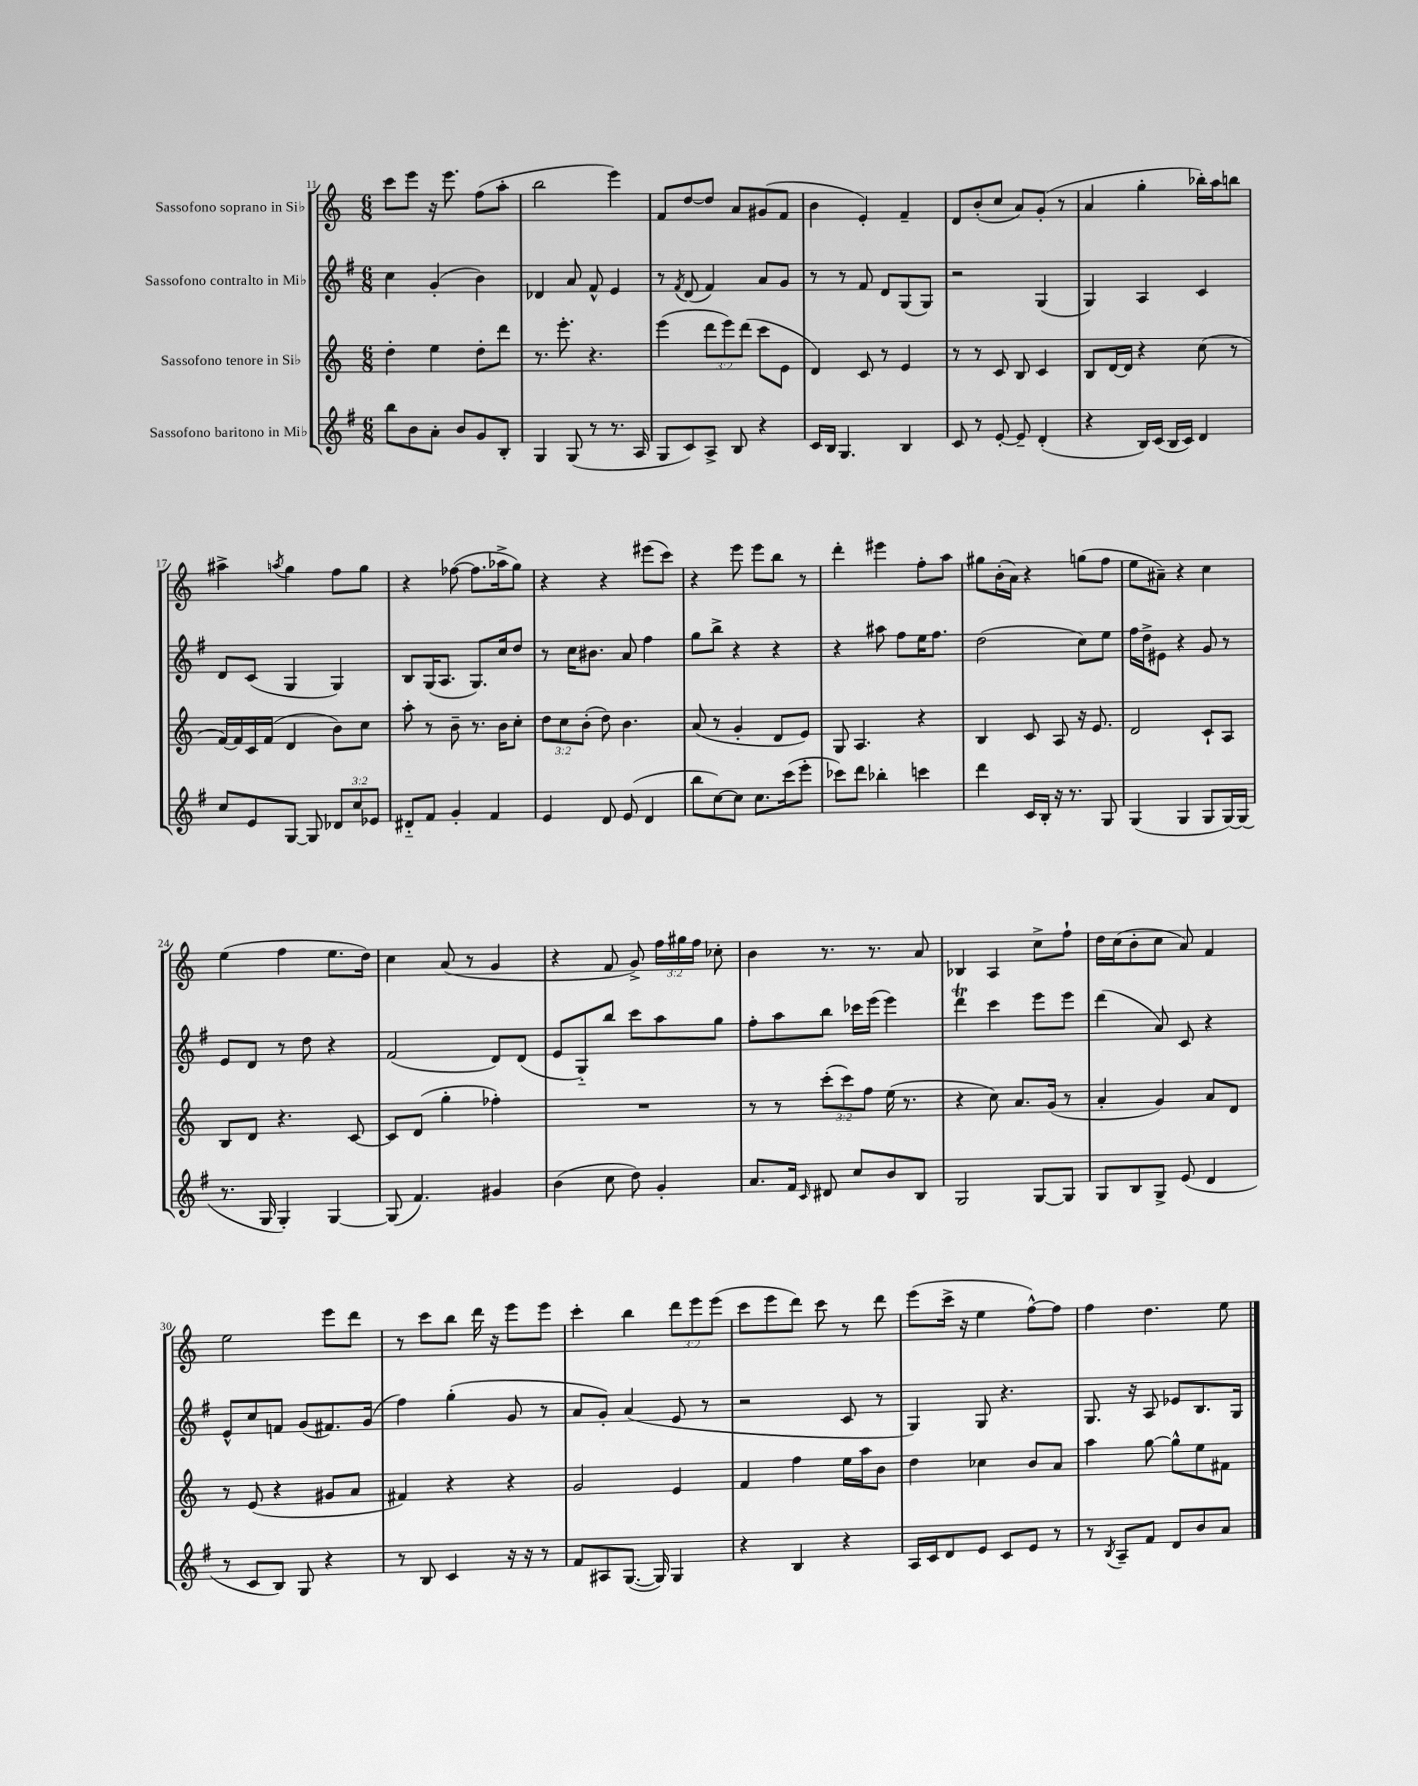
<<
\new StaffGroup <<
\new Staff = "s0" \with { instrumentName = "Sassofono soprano in Sib" } {
    \clef treble \key c \major \numericTimeSignature \time 6/8 \override Staff.TupletNumber.text = #tuplet-number::calc-fraction-text
    \autoBeamOff c'''8[ e'''8] r16 e'''8. f''8[( a''8]-. |
    b''2 e'''4) |
    f'8[ d''8~ d''8] a'8[ gis'8( f'8] |
    b'4 e'4-.) f'4-- |
    d'8[ b'8-.( c''8] a'8[) g'8]-.( r8 |
    a'4 g''4-. bes''16[-.) a''16 b''8] |
    ais''4-> \acciaccatura { a''8 } g''4 f''8[ g''8] |
    r4 fes''8~( fes''8.[ aes''16-> g''8]) |
    r4 r4 eis'''8[( c'''8]) |
    r4 e'''8 e'''8[ b''8] r8 |
    d'''4-. eis'''4 f''8[-. a''8] |
    gis''8[ b'16-.( a'16]) r4 g''8[( f''8] |
    e''8[ ais'8]--) r4 c''4 |
    e''4( f''4 e''8.[ d''16]) |
    c''4 a'8( r8 g'4 |
    r4 f'8 g'8->) \tuplet 3/2 { f''16[ gis''16 f''16] } ces''8-. |
    b'4 r8. r8. a'8 |
    bes4 a4 c''8[-> f''8]-! |
    d''16[ c''16( b'8-. c''8] a'8) f'4 |
    e''2 e'''8[ d'''8] |
    r8 c'''8[ b''8] d'''16 r16 e'''8[ e'''8] |
    c'''4-. b''4 \tuplet 3/2 { d'''8[ e'''8 e'''8]( } |
    c'''8[ e'''8 d'''8]) c'''8 r8 d'''8 |
    e'''8[( c'''16]-> r16 e''4 f''8[~-^) f''8] |
    f''4 d''4. e''8 \bar "|." |
}
\new Staff = "s1" \with { instrumentName = "Sassofono contralto in Mib" } {
    \clef treble \key g \major \numericTimeSignature \time 6/8
    \autoBeamOff c''4 g'4-.( b'4) |
    des'4 a'8 fis'8-^ e'4 |
    r8 \acciaccatura { fis'8 } d'8( fis'4) a'8[ g'8] |
    r8 r8 fis'8 d'8[ g8( g8]) |
    r2 g4( |
    g4) a4 c'4 |
    d'8[ c'8]( g4 g4) |
    b8[ g16( a8.] g8.[) c''16 d''8] |
    r8 c''16[ bis'8.] a'8 fis''4 |
    g''8[ b''8]-> r4 r4 |
    r4 ais''8 fis''8[ e''16 fis''8.] |
    d''2( c''8[) e''8] |
    fis''16[ d''16-> eis'8] r4 g'8 r8 |
    e'8[ d'8] r8 d''8 r4 |
    fis'2( d'8[) d'8]( |
    e'8[ g8-_) b''8] c'''8[ a''8 g''8] |
    fis''8[-. a''8 b''8] ces'''16[ e'''16]( e'''4) |
    d'''4\trill c'''4 e'''8[ e'''8] |
    d'''4( a'8) c'8 r4 |
    e'8[-^ c''8 f'8] g'8[( fis'8.) g'16]( |
    fis''4) g''4-.( g'8 r8 |
    a'8[ g'8]-.) a'4( e'8 r8 |
    r2 c'8 r8 |
    g4) g8 r4. |
    g8. r16 a8 ees'8[ b8. g16] \bar "|." |
}
\new Staff = "s2" \with { instrumentName = "Sassofono tenore in Sib" } {
    \clef treble \key c \major \numericTimeSignature \time 6/8 \override Staff.TupletNumber.text = #tuplet-number::calc-fraction-text
    \autoBeamOff d''4-. e''4 d''8[-. d'''8] |
    r8. e'''8.-. r4. |
    e'''4( \tuplet 3/2 { d'''8[ e'''8) d'''8]( } c'''8[ e'8] |
    d'4) c'8 r8 e'4 |
    r8 r8 c'8 b8 c'4 |
    b8[ d'16~ d'16] r4 c''8( r8 |
    f'16[~) f'16 c'16 f'16]( d'4 b'8[) c''8] |
    a''8-. r8 b'8-- r8. b'16[ c''8]-. |
    \tuplet 3/2 { d''8[ c''8 b'8]-.( } d''8) b'4. |
    a'8( r8 g'4-. d'8[ e'8]) |
    g8 a4. r4 |
    b4 c'8 a8 r16 e'8. |
    d'2 c'8[-! a8] |
    b8[ d'8] r4. c'8~ |
    c'8[ d'8]( g''4-. fes''4-.) |
    R2. |
    r8 r8 \tuplet 3/2 { c'''8[-.( c'''8) f''8] } e''16( r8. |
    r4 c''8) a'8.[ g'16]( r8 |
    a'4-. g'4) a'8[ d'8] |
    r8 e'8( r4 gis'8[ a'8] |
    fis'4) r4 r4 |
    g'2 e'4 |
    f'4 f''4 e''16[ a''16 b'8] |
    d''4 ces''4 b'8[ a'8] |
    a''4 g''8~ g''8[-^ e''8 fis'8] \bar "|." |
}
\new Staff = "s3" \with { instrumentName = "Sassofono baritono in Mib" } {
    \clef treble \key g \major \numericTimeSignature \time 6/8 \override Staff.TupletNumber.text = #tuplet-number::calc-fraction-text
    \autoBeamOff b''8[ b'8 a'8]-. b'8[ g'8 b8]-. |
    g4 g8( r8 r8. a16 |
    g8[ c'8) a8]-> b8 r4 |
    c'16[ b16] g4. b4 |
    c'8 r8 e'8~-. e'8-- d'4-.( |
    r4 b16[) c'16]( b16[ c'16]) d'4 |
    c''8[ e'8 g8]~ g8 \tuplet 3/2 { des'8[ c''8 ees'8] } |
    dis'8[-_ fis'8] g'4-. fis'4 |
    e'4 d'8 e'8( d'4 |
    b''8[ c''8~) c''8] c''8.[ c'''16( e'''8]-. |
    ces'''8[) d'''8] bes''4-. c'''4 |
    d'''4 c'16[ b16]-. r16 r8. g8 |
    g4( g4 g8[ g16~) g16]( |
    r8. g16 g4-.) g4~ |
    g8( fis'4.) gis'4 |
    b'4( c''8 d''8) g'4-. |
    a'8.[ fis'16] \grace { c'16 } dis'8 c''8[ b'8 b8] |
    g2 g8[~ g8] |
    g8[ b8 g8]-> e'8( d'4 |
    r8 c'8[ b8]) g8 r4 |
    r8 b8 c'4 r16 r16 r8 |
    fis'8[ ais8 g8.]~( g16) g4 |
    r4 b4 r4 |
    a16[ c'16 d'8 e'8] c'8[ e'8] r8 |
    r8 \acciaccatura { b8 } a8[-- fis'8] d'8[ b'8 a'8] \bar "|." |
}
>>
>>
\layout { \context { \Score currentBarNumber = #11 } }
